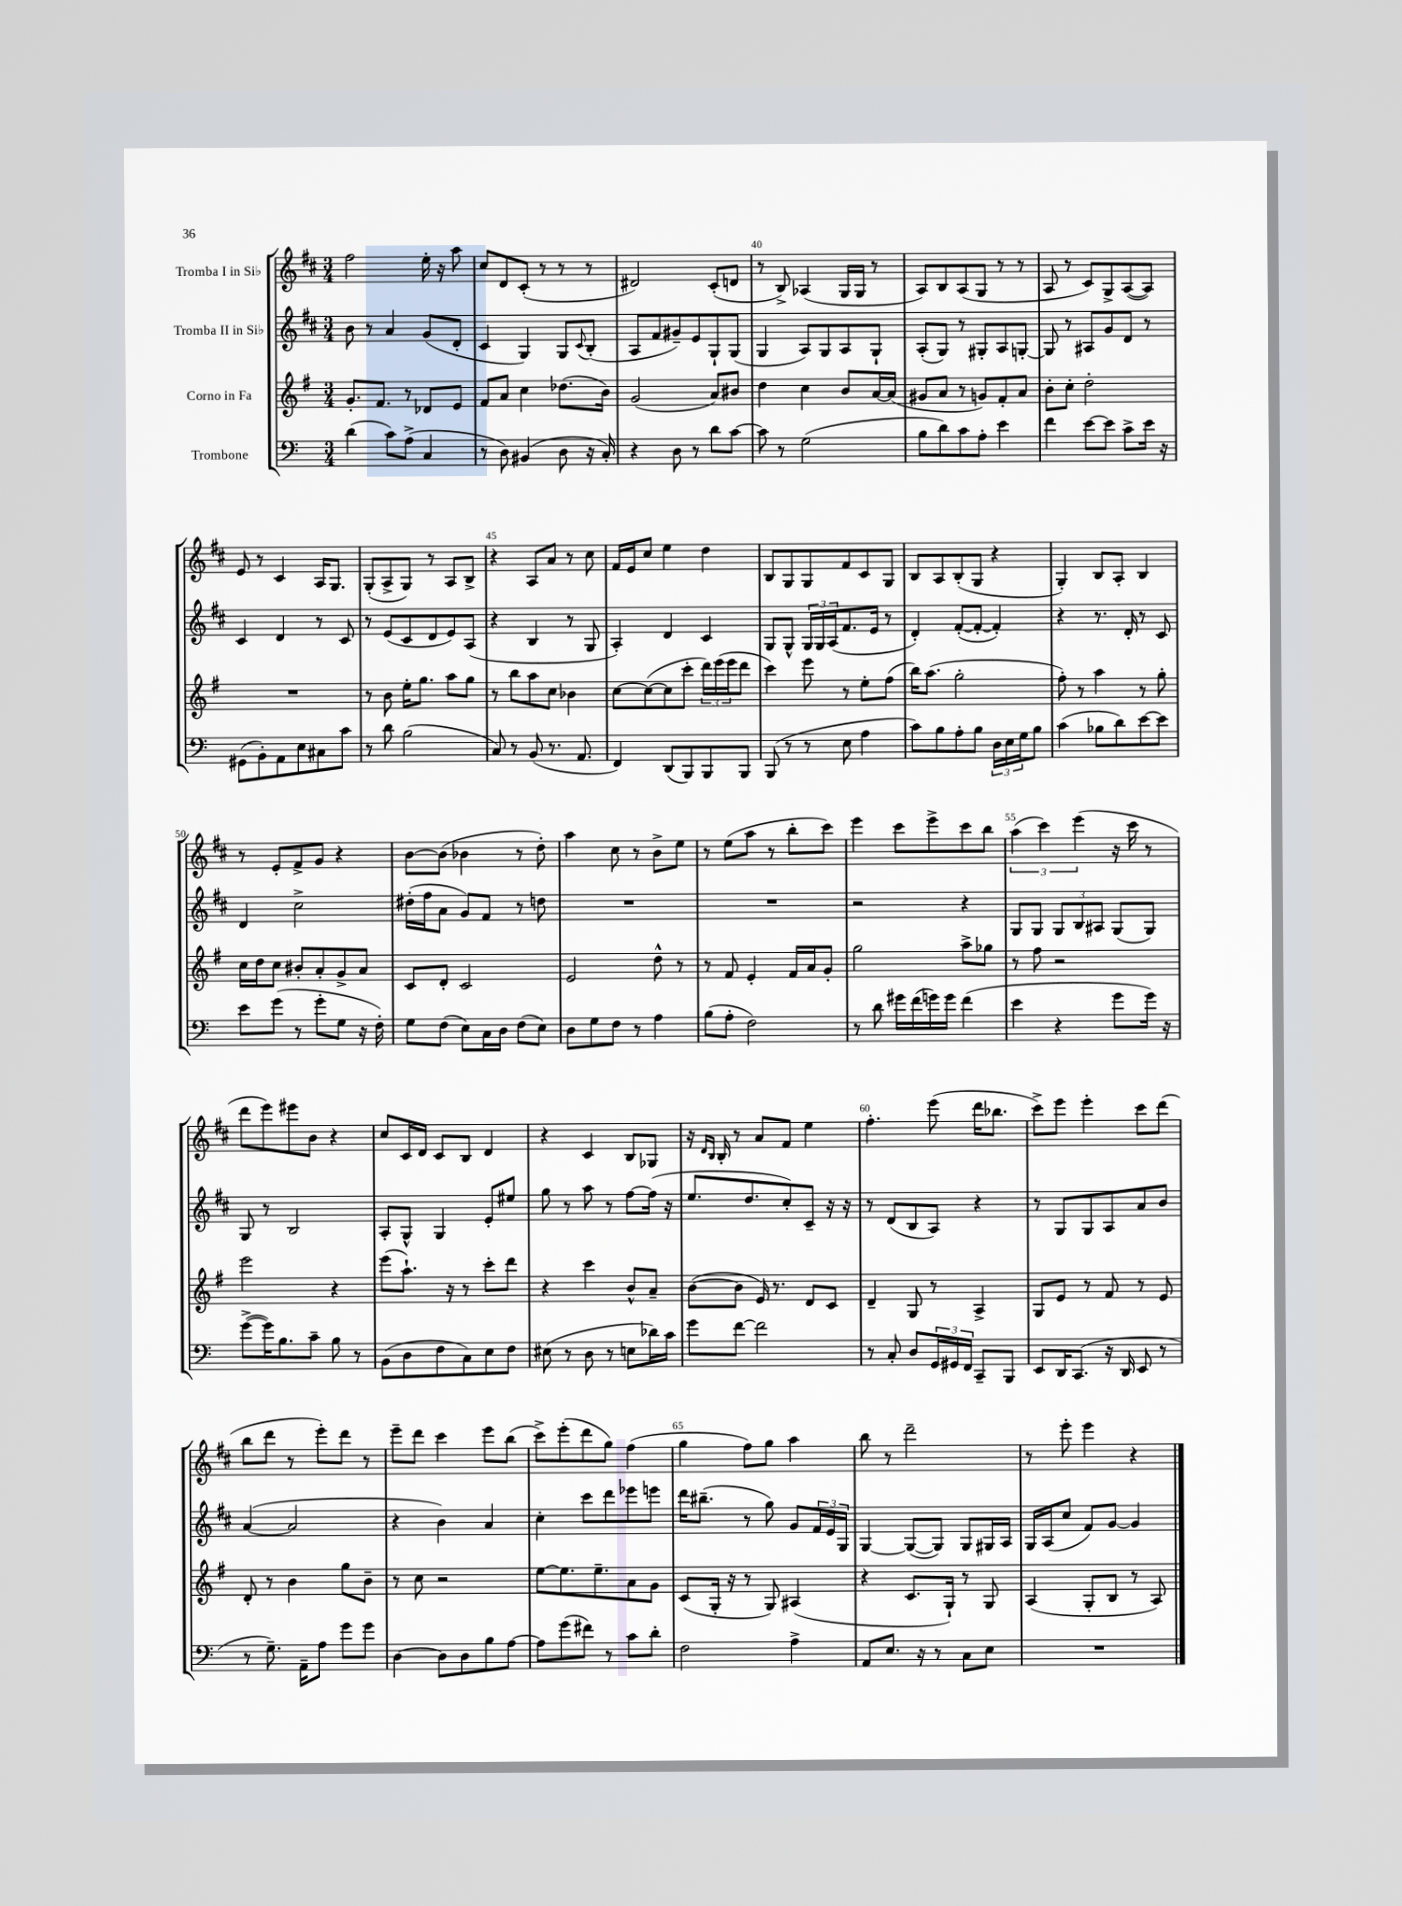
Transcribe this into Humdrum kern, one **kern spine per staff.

**kern	**kern	**kern	**kern
*staff4	*staff3	*staff2	*staff1
*clefF4	*clefG2	*clefG2	*clefG2
*k[]	*k[f#]	*k[f#c#]	*k[f#c#]
*M3/4	*M3/4	*M3/4	*M3/4
(4d	8.g'	8b	2ff#
.	.	8r	.
.	8.f#	.	.
8c)	.	4a	.
(8A^	8r	.	.
4C	8d-	(8g	16ee'
.	.	.	16r
.	8e	8d'	8aa
=	=	=	=
8r	8f#	4c#	8cc#
8D)	8a	.	8d
(4BB#	4cc	4G)	(8c#'
.	.	.	8r
8D	(8.dd-	8G	8r
.	.	8qqc#	.
16r	.	(8B'	8r
16C')	16b)	.	.
=	=	=	=
4r	(2g	8A	2d#)
.	.	8f#	.
8D	.	8g#~)	.
8r	.	8e	.
8d	8a)	8G`	(8c#'
[8c	8b#	(8G	8d
=	=	=	=
8c]	4dd	4G	8r
8r	.	.	8B^)
(2G	4cc	8A)	(4A-
.	.	8G	.
.	8b	8A	16G
.	.	.	16G
.	[16a	8G`	8r
.	(16a]	.	.
=	=	=	=
8B	8g#	(8A'	8A)
8d)	8a	8G)	8B
8c	8r	8r	(8A
8A'	8g)	8G#'	8G
4e	8f#'	8A	8r
.	8a	[8G'	8r
=	=	=	=
4f	8b'	8G]	8A
.	8cc'	8r	8r
[8e	2dd'	8A#	8c#)
8e]	.	8g	8G^
8c^	.	8d	([8A
16e	.	8r	8A])
16r	.	.	.
=	=	=	=
(8GG#	2.r	4c#	8e
8BB')	.	.	8r
8AA	.	4d	4c#
8E	.	.	.
8C#	.	8r	16A
.	.	.	8.G
8c	.	8c#	.
=	=	=	=
8r	8r	8r	(8G'
8d	8b	(8e	8A^
(2B	16ee'	8c#	8G)
.	8.gg	.	.
.	.	8d	8r
.	8aa	8e)	8A
.	8gg	(8A	8B^
=	=	=	=
8C)	8r	4r	4r
8r	8bb	.	.
(8BB	8aa	4B	8A
8.r	8cc	.	8a
.	4b-	8r	8r
8.AA	.	.	.
.	.	8G	8cc#
=	=	=	=
4FF)	[8cc	4A')	16f#
.	.	.	16e
.	(8cc_	.	8cc#
(8DD	8cc]	4d	4ee
8BBB)	8ccc'	.	.
8BBB	24ddd)	4c#	4dd
.	(24eee	.	.
.	24eee	.	.
8BBB	8ddd	.	.
=	=	=	=
(8BBB	4ccc)	8G	8B
8r	.	8G^^	8G
8r	8eee	24G	8G
.	.	24G	.
.	.	(24A	.
8E	8r	8.f#	8f#
4A	8ee'	.	8c#
.	.	16e	.
.	(8ff#	8r	8G
=	=	=	=
8c)	16bb)	4d')	8B
.	(8.aa	.	.
8B	.	.	8A
8A'	2gg'	([8f#'	(8B'
8B	.	8f#'_	8G
24D	.	4f#'])	4r
24E	.	.	.
24G	.	.	.
8B	.	.	.
=	=	=	=
(4c	8ff#')	4r	4G')
.	8r	.	.
8B-	4aa	8.r	8B
8d)	.	.	8A'
.	.	16d'	.
[8e	8r	8r	4B
8e]	8gg'	8c#	.
=	=	=	=
8e	16cc	4d	8r
.	16dd	.	.
(8g	8cc	.	8e'
8r	8b#'	2cc#^	8f#^
8g'	8a'	.	8g
8G	8g^	.	4r
16r	8a	.	.
16F')	.	.	.
=	=	=	=
8G	8c	(16dd#'	[8b
.	.	16ff#	.
(8F	8d'	8a	(8b]
8E)	2c	8g)	4b-
16C	.	8f#	.
16D	.	.	.
(8F	.	8r	8r
8E)	.	8dd	8dd')
=	=	=	=
8D	2e	2.r	4aa
8G	.	.	.
8F	.	.	8cc#
8r	.	.	8r
4A	8dd^^	.	8b^
.	8r	.	8ee
=	=	=	=
(8B	8r	2.r	8r
8A'	8f#	.	(8ee
2F)	4e'	.	8aa
.	.	.	8r
.	16f#	.	8bb'
.	16a	.	.
.	8g'	.	8ccc#)
=	=	=	=
8r	2gg	2r	4eee
8d	.	.	.
16g#	.	.	8ccc#
(16f	.	.	.
16g)	.	.	8eee^
16g	.	.	.
(4f	8aa^	4r	8ccc#
.	8gg-	.	8bb
=	=	=	=
4e	8r	8G	(6aa
.	8ff#	8G	.
.	.	.	6ccc#)
4r	2r	12G	.
.	.	12B	(6eee
.	.	12A#	.
8g	.	(8G	16r
.	.	.	16ccc#
16g)	.	8G)	8r
16r	.	.	.
=	=	=	=
([8g^	2eee	8G	8ddd
16g])	.	8r	8eee)
8.B	.	.	.
.	.	2B	8eee#
8c~	.	.	8b
8B	4r	.	4r
8r	.	.	.
=	=	=	=
(8BB	(8eee	8A'	8cc#
8D	8.aa`)	8G^^	16c#
.	.	.	16d
8F	.	4G	8c#
.	16r	.	.
8C)	8r	.	8B
8E	8ccc'	8e'	4d
8F	8ddd	8ee#	.
=	=	=	=
(8E#	4r	8gg	4r
8r	.	8r	.
8D	4ccc	8aa	4c#
8r	.	8r	.
8E	8b^^	[8ff#	8B
16d-)	8a~	(16ff#]	8G-
16c	.	16r	.
=	=	=	=
8g	([8b	8.ee	16r
.	.	.	16qqd
.	.	.	16qqB
.	.	.	16B'
[8f	8b]	.	8r
.	.	8.dd	.
2f]	16e)	.	8a
.	8.r	.	.
.	.	8cc#')	8f#
.	8d	8c#~	4ee
.	8c	16r	.
.	.	16r	.
=	=	=	=
8r	4d~	8r	4.ff#'
8C'	.	(8d	.
8D	8G	8B	.
24GG	8r	8A)	(8eee
24GG#	.	.	.
24FF	.	.	.
8CC~	4A^	4r	16ddd
.	.	.	8.bb-
8BBB	.	.	.
=	=	=	=
8EE	8G	8r	8ccc#^)
16DD	8e	8G	8eee
(8.CC	.	.	.
.	8r	8G	4eee'
16r	8f#	8A	.
16DD	.	.	.
8EE	8r	8a	8ccc#
8r	8e	8b	(8ddd
=	=	=	=
8r	8d'	([4a	8bb
8.G~)	8r	.	8ddd
.	4b	2a]	8r
16AA~	.	.	.
8A	.	.	8eee')
8g	8gg	.	8ddd
8g	8b~	.	8r
=	=	=	=
[4D	8r	4r	8eee~
.	8cc	.	8ddd
8D]	2r	4b)	4ccc#
8D	.	.	.
8B	.	4a	8eee
[8A	.	.	(8bb
=	=	=	=
8A]	[8ee	4cc#'	8ccc#^)
(8g	8.ee]	.	(8eee'
8f#)	.	8ccc#	8ddd
.	8.ee~	.	.
8r	.	8ddd	8gg)
8c	8a	8eee-	(4ff#
8d'	8g	8eee	.
=	=	=	=
2F	(8c	16ddd	4gg
.	.	(8.bb#~	.
.	16G'	.	.
.	16r	.	.
.	8r	8r	8ff#)
.	8G)	8gg)	8gg
4A^	(4A#	8g	4aa
.	.	24f#	.
.	.	24e	.
.	.	24G	.
=	=	=	=
8AA	4r	[4G	8bb
8.E	.	.	8r
.	8.c	(8G_	2ddd~
16r	.	.	.
8r	.	8G])	.
.	16G`)	.	.
8C	8r	8G	.
8E	8G	16G#	.
.	.	16A	.
=	=	=	=
2.r	(4A	16G	8r
.	.	(16A	.
.	.	8cc#	8eee'
.	8G'	8f#)	4eee
.	8B	[8g	.
.	8r	4g]	4r
.	8A)	.	.
==	==	==	==
*-	*-	*-	*-
